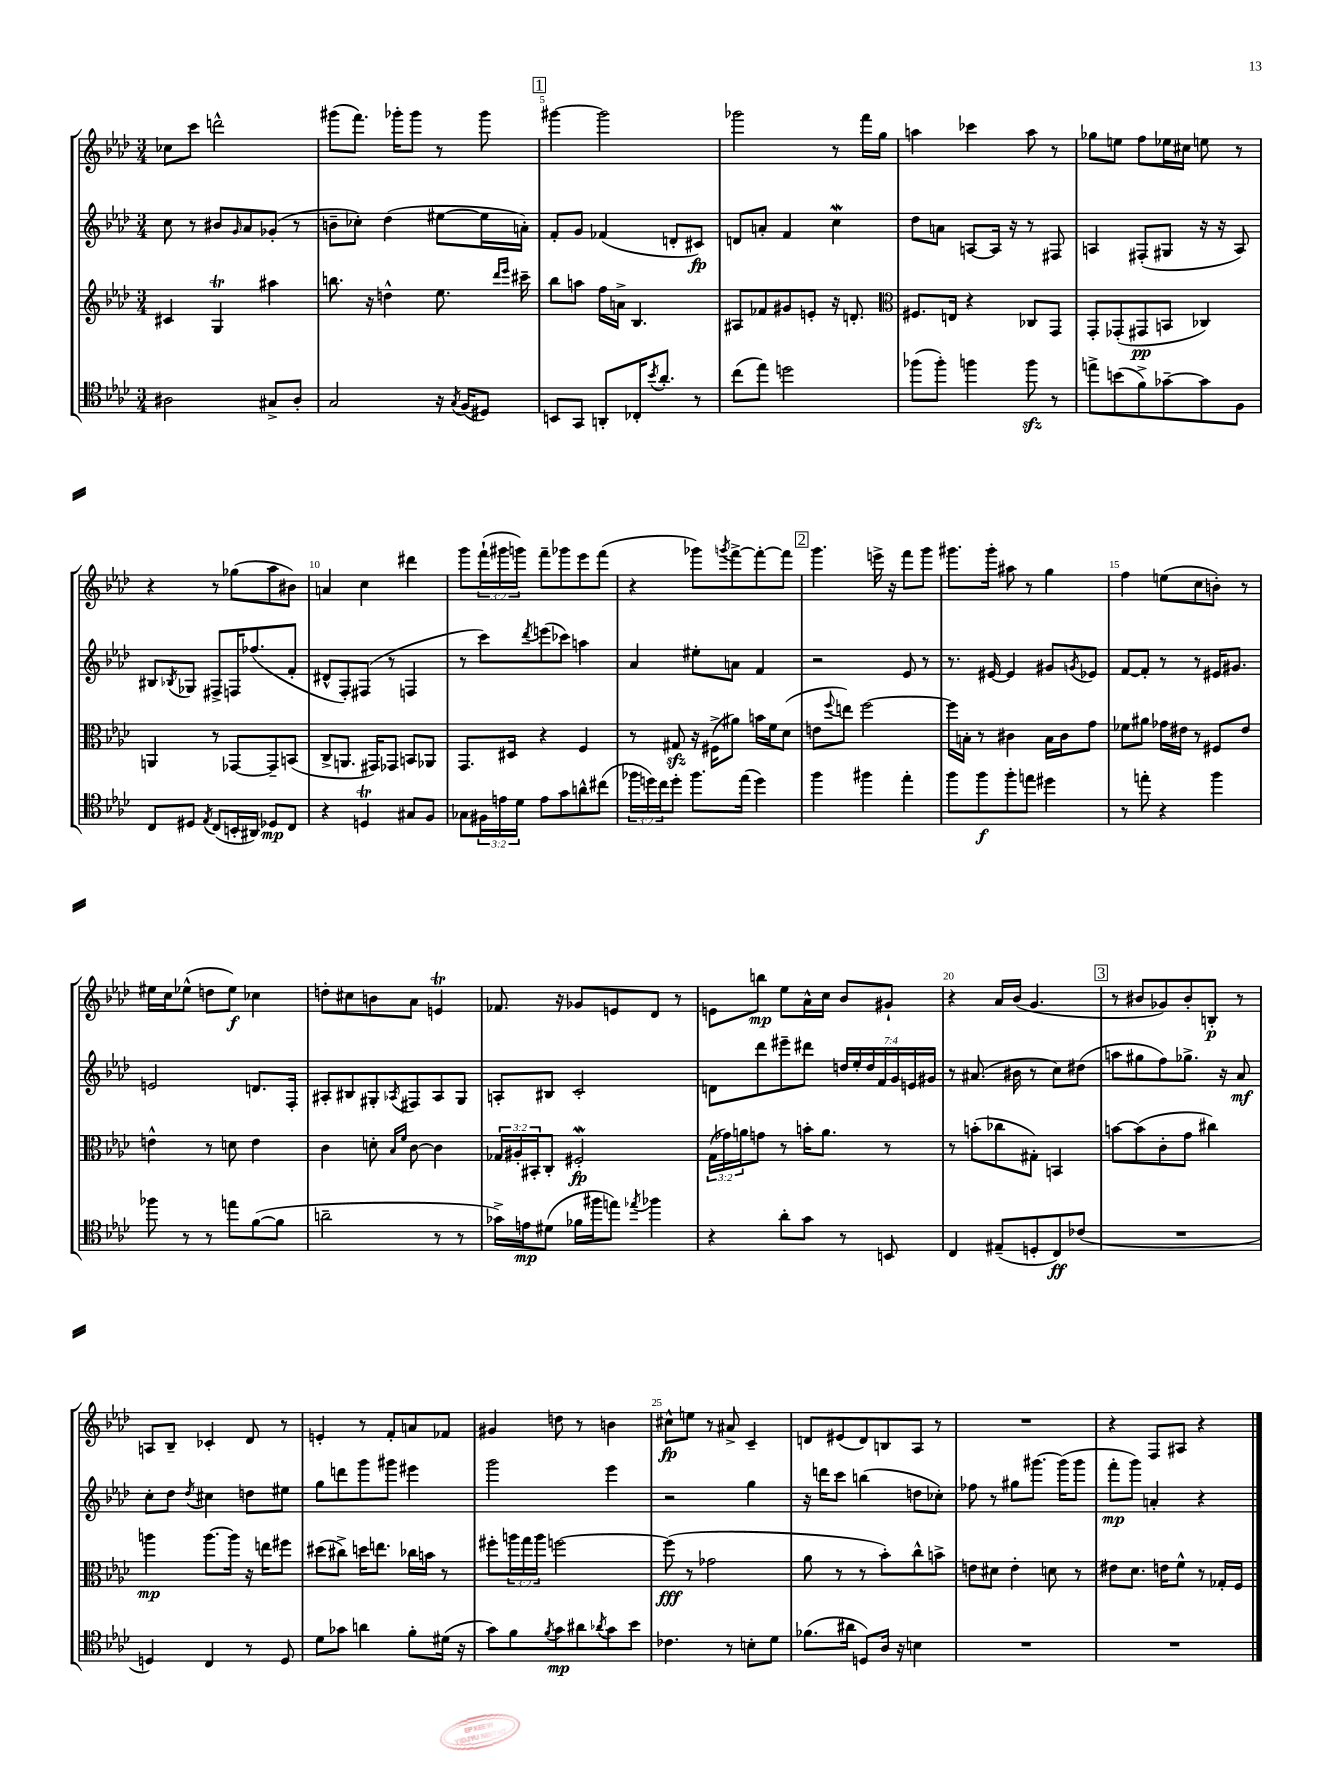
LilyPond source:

<<
\new StaffGroup <<
\new Staff = "s0" {
    \clef treble \key aes \major \numericTimeSignature \time 3/4 \override Staff.TupletNumber.text = #tuplet-number::calc-fraction-text
    ces''8 c'''8 d'''2-^ |
    gis'''8( f'''8.) ges'''16-. ges'''8 r8 ges'''8 |
    \mark \markup { \box "1" } gis'''4~ gis'''2 |
    ges'''2 r8 f'''16 g''16 |
    a''4 ces'''4 a''8 r8 |
    ges''8 e''8 f''8 ees''16 cis''16 e''8 r8 |
    r4 r8 ges''8( aes''8 bis'8) |
    a'4 c''4 dis'''4 |
    g'''8 \tuplet 3/2 { f'''16-!( gis'''16 g'''16) } f'''8-- ges'''8 ees'''8 f'''8( |
    r4 ges'''8) \acciaccatura { g'''8 } f'''8~-> f'''8~-. f'''8 |
    \mark \markup { \box "2" } g'''4. e'''16-> r16 f'''8 g'''8 |
    gis'''8. gis'''16-. ais''8 r8 g''4 |
    f''4 e''8( c''8 b'8-.) r8 |
    eis''16 c''16 ees''8-^( d''8 ees''8\f) ces''4 |
    d''8-. cis''8 b'8 aes'8 e'4\trill |
    fes'8. r16 ges'8 e'8 des'8 r8 |
    e'8 b''8\mp ees''8 aes'16-^ c''16 bes'8 gis'8-! |
    r4 aes'16 bes'16( g'4. |
    \mark \markup { \box "3" } r8 bis'8 ges'8) bis'8-. b8-.\p r8 |
    a8 bes8-- ces'4-. des'8 r8 |
    e'4-. r8 f'8-. a'8 fes'8 |
    gis'4 d''8 r8 b'4 |
    cis''8-^\fp e''8 r8 ais'8-> c'4-- |
    d'8 eis'8( d'8) b8 aes8 r8 |
    R2. |
    r4 f8 ais8 r4 \bar "|." |
}
\new Staff = "s1" {
    \clef treble \key aes \major \numericTimeSignature \time 3/4 \override Staff.TupletNumber.text = #tuplet-number::calc-fraction-text
    c''8 r8 bis'8 \grace { g'16 } aes'8 ges'8-.( r8 |
    b'8-- ces''8-.) des''4( eis''8~ eis''16 a'16-.) |
    \mark \markup { \box "1" } f'8-. g'8 fes'4( d'8-. cis'8\fp) |
    d'8 a'8-. f'4 c''4\mordent |
    des''8 a'8 a8~ a16 r16 r8 fis8 |
    a4 fis8-.( gis8 r16 r16 a8) |
    bis8 \acciaccatura { bes8 } ges8 fis8-> f16 fes''8.( f'8-. |
    dis'8-^ f8-.) fis8( r8 f4 |
    r8 c'''8) \acciaccatura { des'''8 } e'''8( ces'''8) a''4 |
    aes'4 eis''8-. a'8 f'4 |
    \mark \markup { \box "2" } r2 ees'8 r8 |
    r8. eis'16~ eis'4 gis'8 \acciaccatura { g'8 } ees'8 |
    f'8~ f'8-. r8 r8 eis'16 gis'8. |
    e'2 d'8. f16-. |
    ais8-. bis8 gis8-. \acciaccatura { aes8 } fis8 aes8 gis8 |
    a8-. bis8 c'2-. |
    d'8 des'''8 eis'''8-- dis'''8 \tuplet 7/4 { d''16 ees''16-. d''16 f'16 g'16 e'16 gis'16 } |
    r8 ais'8.( bis'16 r8 c''8) dis''8( |
    \mark \markup { \box "3" } a''8 gis''8 f''8) ges''8.-> r16 aes'8\mf |
    c''8-. des''8 \acciaccatura { des''8 } cis''4 d''8 eis''8 |
    g''8 d'''8 g'''8 gis'''8 eis'''4 |
    g'''2 ees'''4 |
    r2 g''4 |
    r16 d'''16 c'''8 b''4( d''8 ces''8-.) |
    fes''8 r8 gis''8 gis'''8.~ gis'''16( gis'''8 |
    f'''8-.\mp g'''8) a'4-. r4 \bar "|." |
}
\new Staff = "s2" {
    \clef treble \key aes \major \numericTimeSignature \time 3/4 \override Staff.TupletNumber.text = #tuplet-number::calc-fraction-text
    cis'4 g4\trill ais''4 |
    b''8. r16 d''4-^ ees''8. \grace { des'''16 ees'''16 } cis'''16-- |
    \mark \markup { \box "1" } bes''8 a''8 f''16 a'16-> bes4. |
    ais8 fes'8 gis'8 e'8-. r16 d'8.-. |
    \clef alto fis8. e16 r4 ces8 g,8 |
    g,8-. ges,8-.( gis,8\pp b,8 ces4) |
    a,4 r8 ges,8~ ges,8-- b,8( |
    c8-> a,8. gis,16) ges,8 b,8 aes,8 |
    g,8. dis16 r4 f4 |
    r8 gis8\sfz r16 fis16->( ais'8) b'16 f'16 des'8( |
    \mark \markup { \box "2" } e'8 \appoggiatura { f''8 } e''8) f''2~ |
    f''16 b16-. r8 cis'4 b16 cis'16 g'8 |
    fes'8 ais'8 ges'16 eis'16 r8 fis8 eis'8 |
    e'4-^ r8 d'8 e'4 |
    c'4 d'8-. \grace { bes16 f'16 } c'8~ c'4 |
    \tuplet 3/2 { ges16 ais16-. bis,16-. } c8-. fis2-.\mordent\fp |
    \tuplet 3/2 { g16( ges'16) a'16 } g'8 r8 b'16-. a'8. r8 |
    r8 b'8-.( ces''8 gis8-.) b,4 |
    \mark \markup { \box "3" } b'8~ b'8( c'8-. g'8 cis''4) |
    a''4\mp a''8.~ a''16 r16 e''16 fis''8 |
    dis''8( cis''8->) d''16 e''8. ces''16 b'16 r8 |
    fis''8-. \tuplet 3/2 { a''16 g''16 a''16 } f''2~ |
    f''8\fff( r8 ges'2 |
    aes'8 r8 r8 bes'8-.) c''8-^ b'8-> |
    e'8 dis'8 e'4-. d'8 r8 |
    eis'8 des'8. e'16 f'8-^ r8 ges16-. f16 \bar "|." |
}
\new Staff = "s3" {
    \clef tenor \key aes \major \numericTimeSignature \time 3/4 \override Staff.TupletNumber.text = #tuplet-number::calc-fraction-text
    ais2 gis8-> ais8-. |
    g2 r16 \acciaccatura { g8 } f16( dis8) |
    \mark \markup { \box "1" } b,8 g,8 a,8-. ces16-. \acciaccatura { bes'8 } aes'8.-. r8 |
    c''8( ees''8) d''2 |
    fes''8( fes''8-.) f''4 f''8\sfz r8 |
    e''8-> b'8( f'8->) ges'8~-- ges'8 f8 |
    c8 dis8 \acciaccatura { ees8 } c8( b,16-. ais,16) des8\mp c8 |
    r4 d4\trill gis8 f8 |
    ges8 \tuplet 3/2 { fis16 e'16 des'16 } e'8 g'8 a'8-^ cis''8( |
    \tuplet 3/2 { fes''16 d''16) c''16 } d''8-. fes''8. ees''16( d''4) |
    \mark \markup { \box "2" } f''4 fis''4 ees''4-. |
    f''8 f''8\f f''8-. e''8 dis''4 |
    r8 e''8-. r4 f''4 |
    fes''8 r8 r8 e''8 f'8~( f'8 |
    a'2-- r8 r8 |
    ges'16->) e'16\mp dis'8( fes'16 fis''16 e''8) \acciaccatura { ees''8 } fes''4 |
    r4 aes'8-. g'8 r8 b,8 |
    c4 eis8--( d8-. c8\ff) ces'8( |
    \mark \markup { \box "3" } R2. |
    d4) c4 r8 d8 |
    des'8 ges'8 a'4 f'8-. dis'16( r16 |
    g'8) f'8 \acciaccatura { f'8 } g'8\mp ais'8 \acciaccatura { aes'8 } g'8 bes'8 |
    ces'4. r8 b8-. des'8 |
    fes'8.( ais'16 d8) aes16 r16 b4 |
    R2. |
    R2. \bar "|." |
}
>>
>>
\layout { \context { \Score currentBarNumber = #3 \override BarNumber.break-visibility = ##(#f #t #t) barNumberVisibility = #(every-nth-bar-number-visible 5) } }
